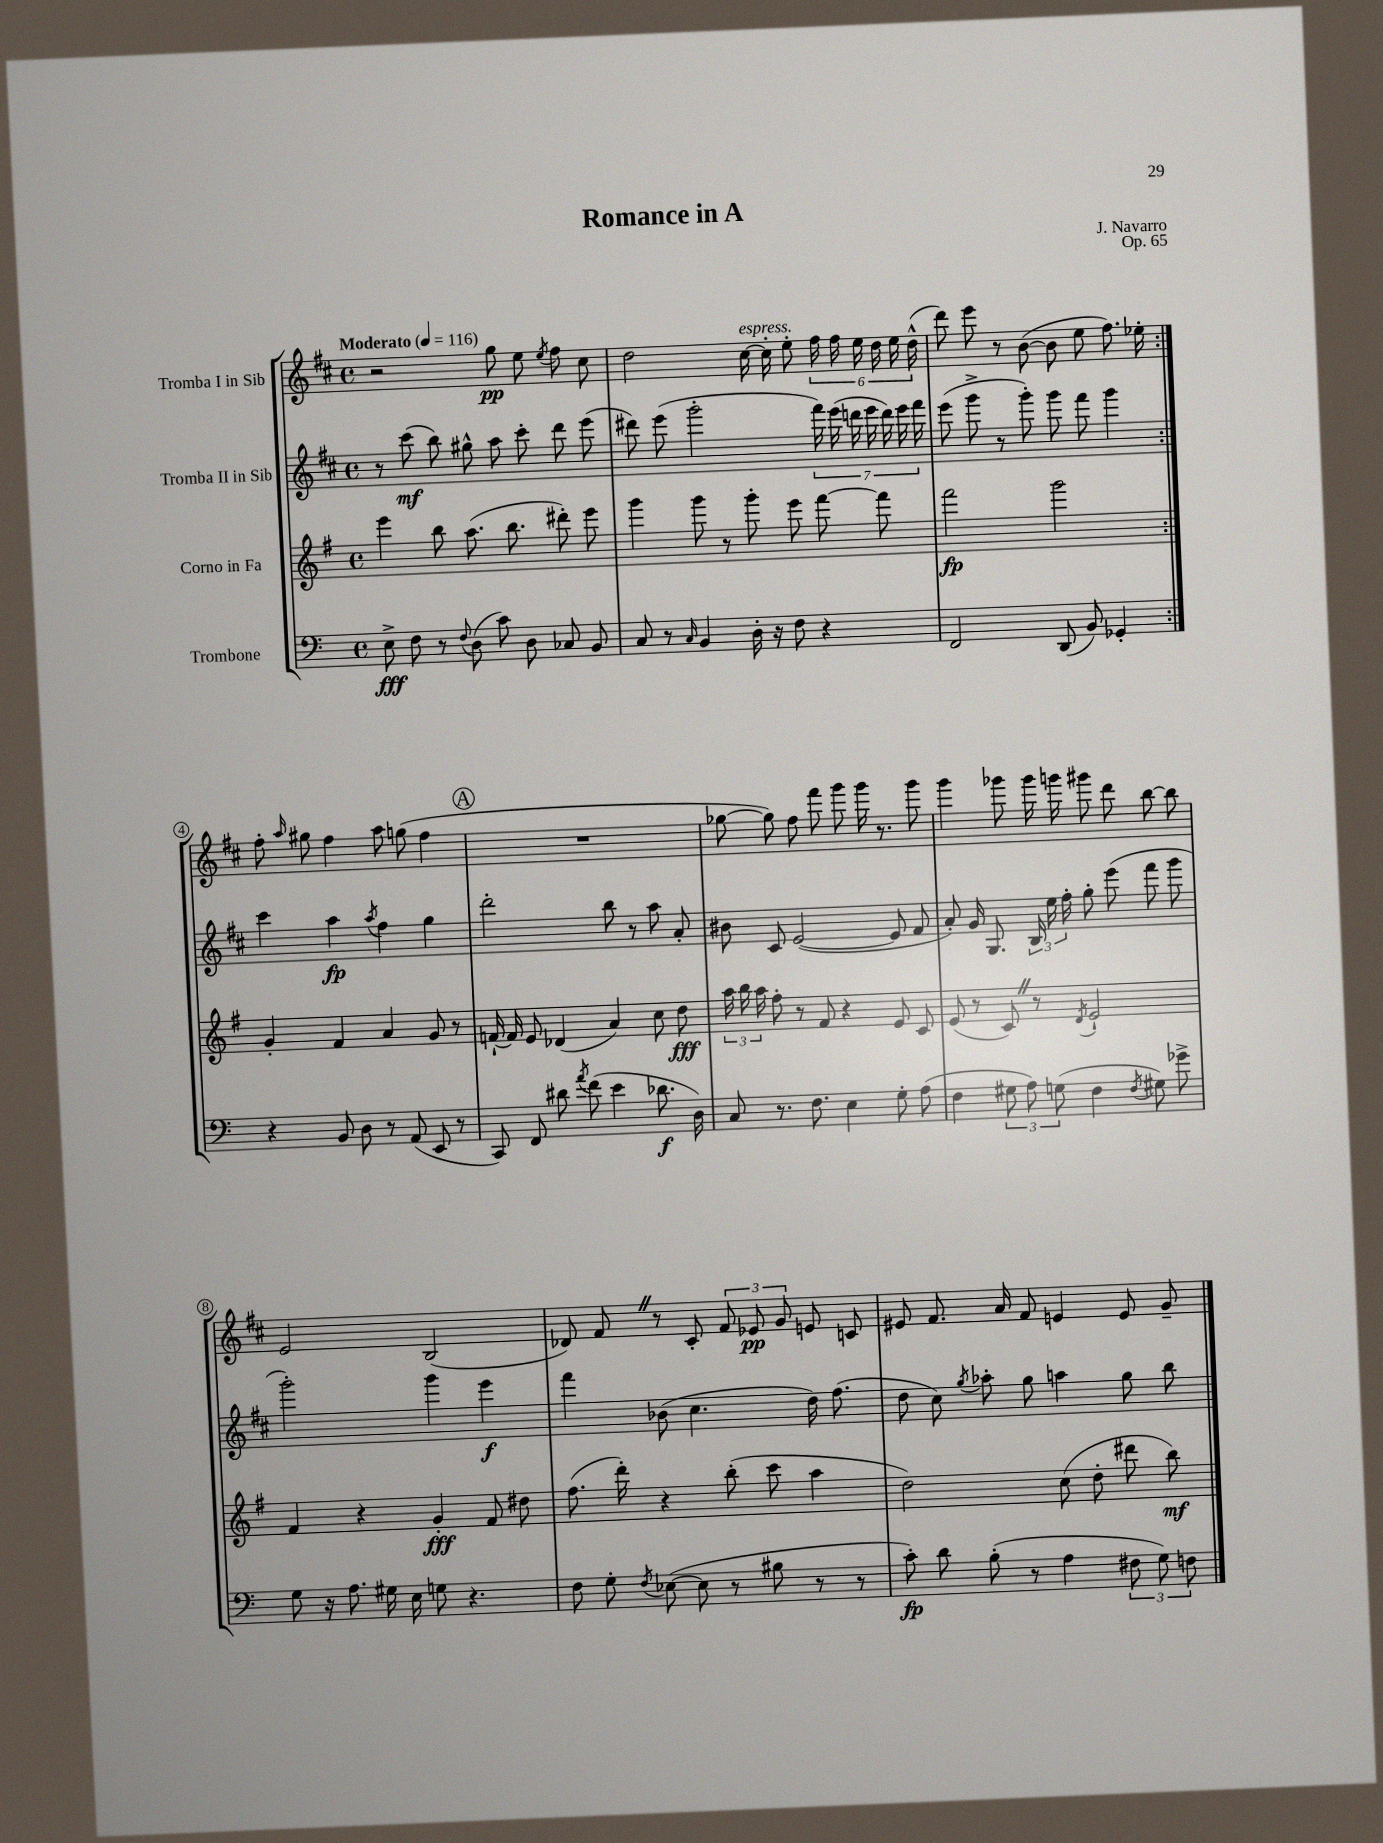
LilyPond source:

\header { title = "Romance in A" composer = "J. Navarro" opus = "Op. 65" }
<<
\new StaffGroup <<
\new Staff = "s0" \with { instrumentName = "Tromba I in Sib" } {
    \clef treble \key d \major \defaultTimeSignature \time 4/4 \tempo "Moderato" 4 = 116
    \autoBeamOff \repeat volta 2 { r2 g''8\pp e''8 \acciaccatura { e''8 } fis''8 cis''8 |
    d''2 cis''16~^\markup { \italic "espress." } cis''16-. e''8-. \tuplet 6/4 { fis''16 fis''16 e''16 d''16 e''16 d''16-^( } |
    d'''8) e'''8 r8 b'8~( b'8 e''8 fis''8.) ees''16-. | }
    fis''8-. \grace { a''16 } gis''8 fis''4 a''8 g''8( fis''4 |
    \mark \markup { \circle "A" } R1 |
    ges''8~ ges''8) fis''8 fis'''8 g'''8 g'''16 r8. g'''8 |
    g'''4 ges'''8 ges'''16 g'''16 gis'''8 d'''8 b''8~ b''8 |
    e'2 b2( |
    des'8) fis'8 \once \override BreathingSign.text = \markup { \musicglyph "scripts.caesura.straight" } \breathe r8 cis'8-. \tuplet 3/2 { fis'8 ees'8\pp g'8 } e'8 c'8 |
    eis'8 fis'8. a'16 fis'8 e'4 e'8 g'8-- \bar "|." |
}
\new Staff = "s1" \with { instrumentName = "Tromba II in Sib" } {
    \clef treble \key d \major \defaultTimeSignature \time 4/4
    \autoBeamOff \repeat volta 2 { r8 cis'''8\mf( b''8) gis''8-^ a''8 cis'''8-. d'''8 e'''8( |
    dis'''8) e'''8( g'''2-. \tuplet 7/4 { fis'''16) e'''16( d'''16 e'''16 d'''16) e'''16 fis'''16 } |
    e'''8( g'''8-> r8 g'''8-.) g'''8 fis'''8 g'''4 | }
    cis'''4 a''4\fp \acciaccatura { a''8 } fis''4 g''4 |
    \mark \markup { \circle "A" } d'''2-. b''8 r8 a''8 a'8-. |
    bis'8 cis'8 e'2~( e'8 fis'8 |
    a'8-.) g'16 g8. \tuplet 3/2 { b16 e''16 fis''16-. } g''8-. e'''8( fis'''8 g'''8 |
    g'''2-.) g'''4 e'''4\f |
    fis'''4 bes'8( cis''4. d''16) fis''8.( |
    d''8 cis''8) \acciaccatura { g''8 } aes''8-. g''8 a''4 g''8 b''8 \bar "|." |
}
\new Staff = "s2" \with { instrumentName = "Corno in Fa" } {
    \clef treble \key g \major \defaultTimeSignature \time 4/4
    \autoBeamOff \repeat volta 2 { e'''4 b''8 a''8.( b''8. dis'''8-.) e'''8 |
    g'''4 g'''8 r8 g'''8-. e'''8 fis'''8~ fis'''8 |
    fis'''2\fp g'''2 | }
    g'4-. fis'4 a'4 g'8 r8 |
    \mark \markup { \circle "A" } f'16~-! f'16 e'8 des'4( a'4) c''8 d''8\fff |
    \tuplet 3/2 { a''16 b''16 a''16 } fis''8-. r8 fis'8 r4 e'8 c'8 |
    e'8( r8 c'8) \once \override BreathingSign.text = \markup { \musicglyph "scripts.caesura.straight" } \breathe r8 \acciaccatura { d'8 } e'2-! |
    fis'4 r4 g'4-.\fff fis'8 dis''8 |
    fis''8.( d'''16-.) r4 b''8-.( c'''8 a''4 |
    d''2) c''8( d''8-. dis'''8 b''8\mf) \bar "|." |
}
\new Staff = "s3" \with { instrumentName = "Trombone" } {
    \clef bass \key c \major \defaultTimeSignature \time 4/4
    \autoBeamOff \repeat volta 2 { e8->\fff f8 r8 \appoggiatura { f8 } d8( c'8) d8 ces8 b,8 |
    c8 r8 \grace { c16 } b,4 d16-. r16 f8 r4 |
    f,2 d,8( b,8) ges,4-. | }
    r4 b,8 d8 r8 a,8( e,8 r8 |
    \mark \markup { \circle "A" } c,8) f,8 dis'8 \acciaccatura { a'8 } f'8( e'4 des'8.\f d16) |
    c8 r8. f8. e4 g8-. a8( |
    f4 \tuplet 3/2 { gis8 a8) g8( } f4 \acciaccatura { f8 } gis8) ges'8-> |
    g8 r16 a8. gis16 e16 g8 r4. |
    f8 g8-. \acciaccatura { f8 } ees8~( ees8 r8 bis8 r8 r8 |
    c'8-.\fp) d'8 b8-.( r8 a4 \tuplet 3/2 { fis8 g8) f8 } \bar "|." |
}
>>
>>
\layout { \context { \Score \override BarNumber.stencil = #(make-stencil-circler 0.1 0.3 ly:text-interface::print) } }
